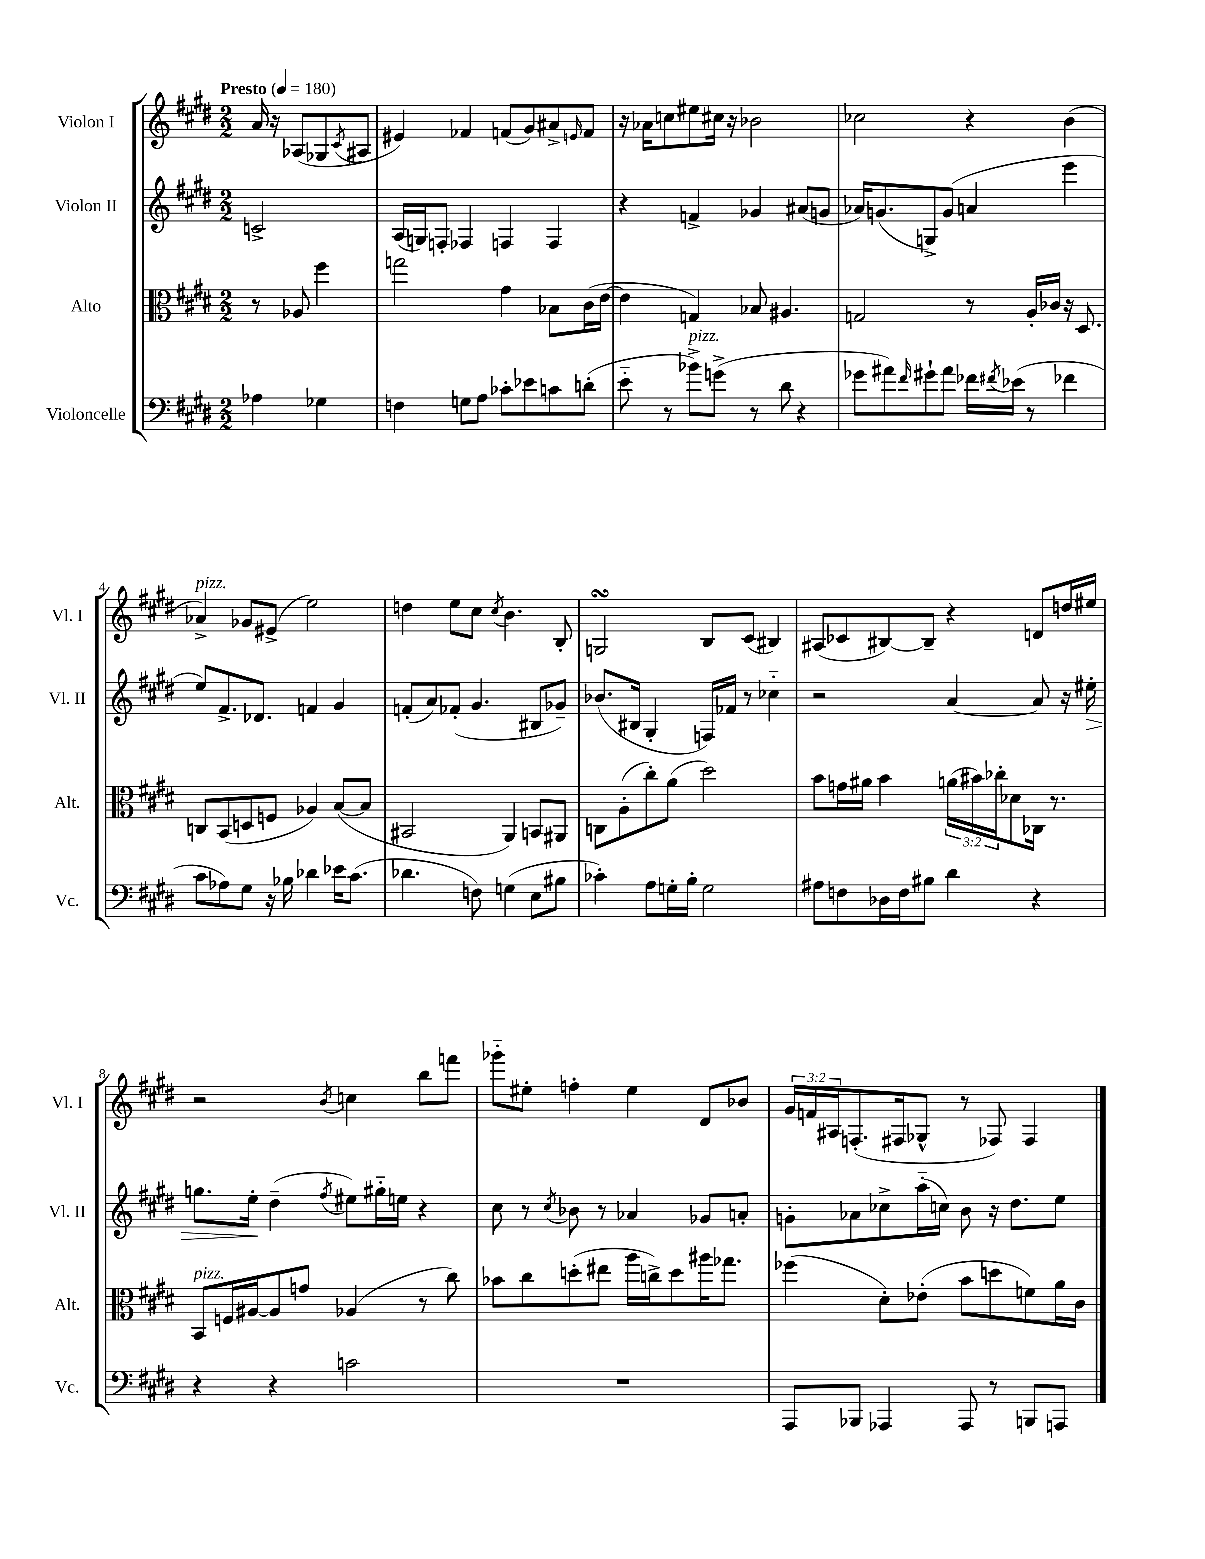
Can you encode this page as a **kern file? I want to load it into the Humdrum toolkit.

**kern	**kern	**kern	**kern
*staff4	*staff3	*staff2	*staff1
*clefF4	*clefC3	*clefG2	*clefG2
*k[f#c#g#d#]	*k[f#c#g#d#]	*k[f#c#g#d#]	*k[f#c#g#d#]
*M2/2	*M2/2	*M2/2	*M2/2
*MM180	*MM180	*MM180	*MM180
4A-	8r	2c^	16a
.	.	.	16r
.	8A-	.	(8A-
4G-	4ff#	.	8G-
.	.	.	8qc#
.	.	.	8A#
=	=	=	=
4F	2gg	(16A	4e#)
.	.	16G)	.
.	.	8F'	.
8G	.	4F-	4f-
8A	.	.	.
8c-'	4g#	4F	(8f
8e-	.	.	8g#)
8c	8B-	4F	8a#^
.	.	.	16qqe
(8d'	(16c#	.	8f
.	[16e	.	.
=	=	=	=
8e'~	4e]	4r	16r
.	.	.	16a-
8r	.	.	8cc
8b-^)	4G)	4f^	8ee#
(8g^	.	.	16cc#
.	.	.	16r
8r	8B-	4g-	2b-
8d#	4.A#	.	.
4r	.	(8a#	.
.	.	8g	.
=	=	=	=
8g-	2G	16a-)	2cc-
.	.	(8.g	.
8a#)	.	.	.
16qqf#	.	.	.
8g#`	.	8G^)	.
8a#	.	(8g	.
16f-	8r	4a	4r
8qf#	.	.	.
(16e-	.	.	.
8r	16A'	.	.
.	16c-	.	.
4f-	16r	4eee	(4b
.	8.D#	.	.
=	=	=	=
8c#	8C	8ee)	4a-^)
8A-)	(8BB	8.f#^	.
8G#	8D	.	8g-
.	.	8.d-	.
16r	8F	.	(8e#^
16B-	.	.	.
4d-	4A-)	4f	2ee)
16e-	([8B	4g#	.
(8.c#	.	.	.
.	8B]	.	.
=	=	=	=
4.d-	2BB#	(8f'	4dd
.	.	8a)	.
.	.	(8f-'	8ee
8F)	.	4.g#	8cc#
.	.	.	8qcc#
(4G	4AA)	.	4.b
8E	8BB	8B#	.
8B#	8AA#	8g-~)	8B'
=	=	=	=
4c-')	8C	(8.b-	2G
.	(8A'	.	.
.	.	16B#	.
8A	8cc#')	4G#'	.
16G'	(8a	.	.
16B'	.	.	.
2G	2dd#)	16F)	8B
.	.	16f-	.
.	.	8r	(8c#
.	.	4cc-'~	4B#)
=	=	=	=
8A#	8b	2r	(8A#
8F	16g	.	8c-
.	16a#	.	.
16D-	4b	.	[8B#)
16F	.	.	.
8B#	.	.	8B#~]
4d#	(24a	[4a	4r
.	24b#)	.	.
.	24cc-'	.	.
.	8d-	.	.
4r	16C-	8a]	8d
.	8.r	.	.
.	.	16r	16dd
.	.	16ee#'	16ee#
=	=	=	=
4r	8BB	8.gg	2r
.	16F	.	.
.	[16A#	16ee'	.
4r	8A#]	(4dd#~	.
.	8g	.	.
.	.	8qff#	8qb
2c	(4A-	8ee#)	4cc
.	.	16gg#'~	.
.	.	16ee	.
.	8r	4r	8bb
.	8cc#)	.	8fff
=	=	=	=
1r	8b-	8cc#	8ggg-'~
.	8cc#	8r	8ee#'
.	.	8qcc#	.
.	(8dd'	8b-	4ff'
.	8ee#	8r	.
.	16aa	4a-	4ee#
.	16cc^)	.	.
.	8dd	.	.
.	16aa#	8g-	8d#
.	8.gg-	.	.
.	.	8a'	8b-
=	=	=	=
8AAA	(4ff-	8g'	24g#
.	.	.	24f
.	.	.	24A#
8BBB-	.	8a-	(8.F'
4AAA-	8d#')	8cc-^	.
.	.	.	16F#
.	(8e-'	(16aa'~	8G-^^
.	.	16cc)	.
8AAA-	8b	8b	8r
8r	8dd	16r	8F-)
.	.	8.dd#	.
8BBB	8f)	.	4F-
8AAA	16a	8ee	.
.	16c#	.	.
==	==	==	==
*-	*-	*-	*-
